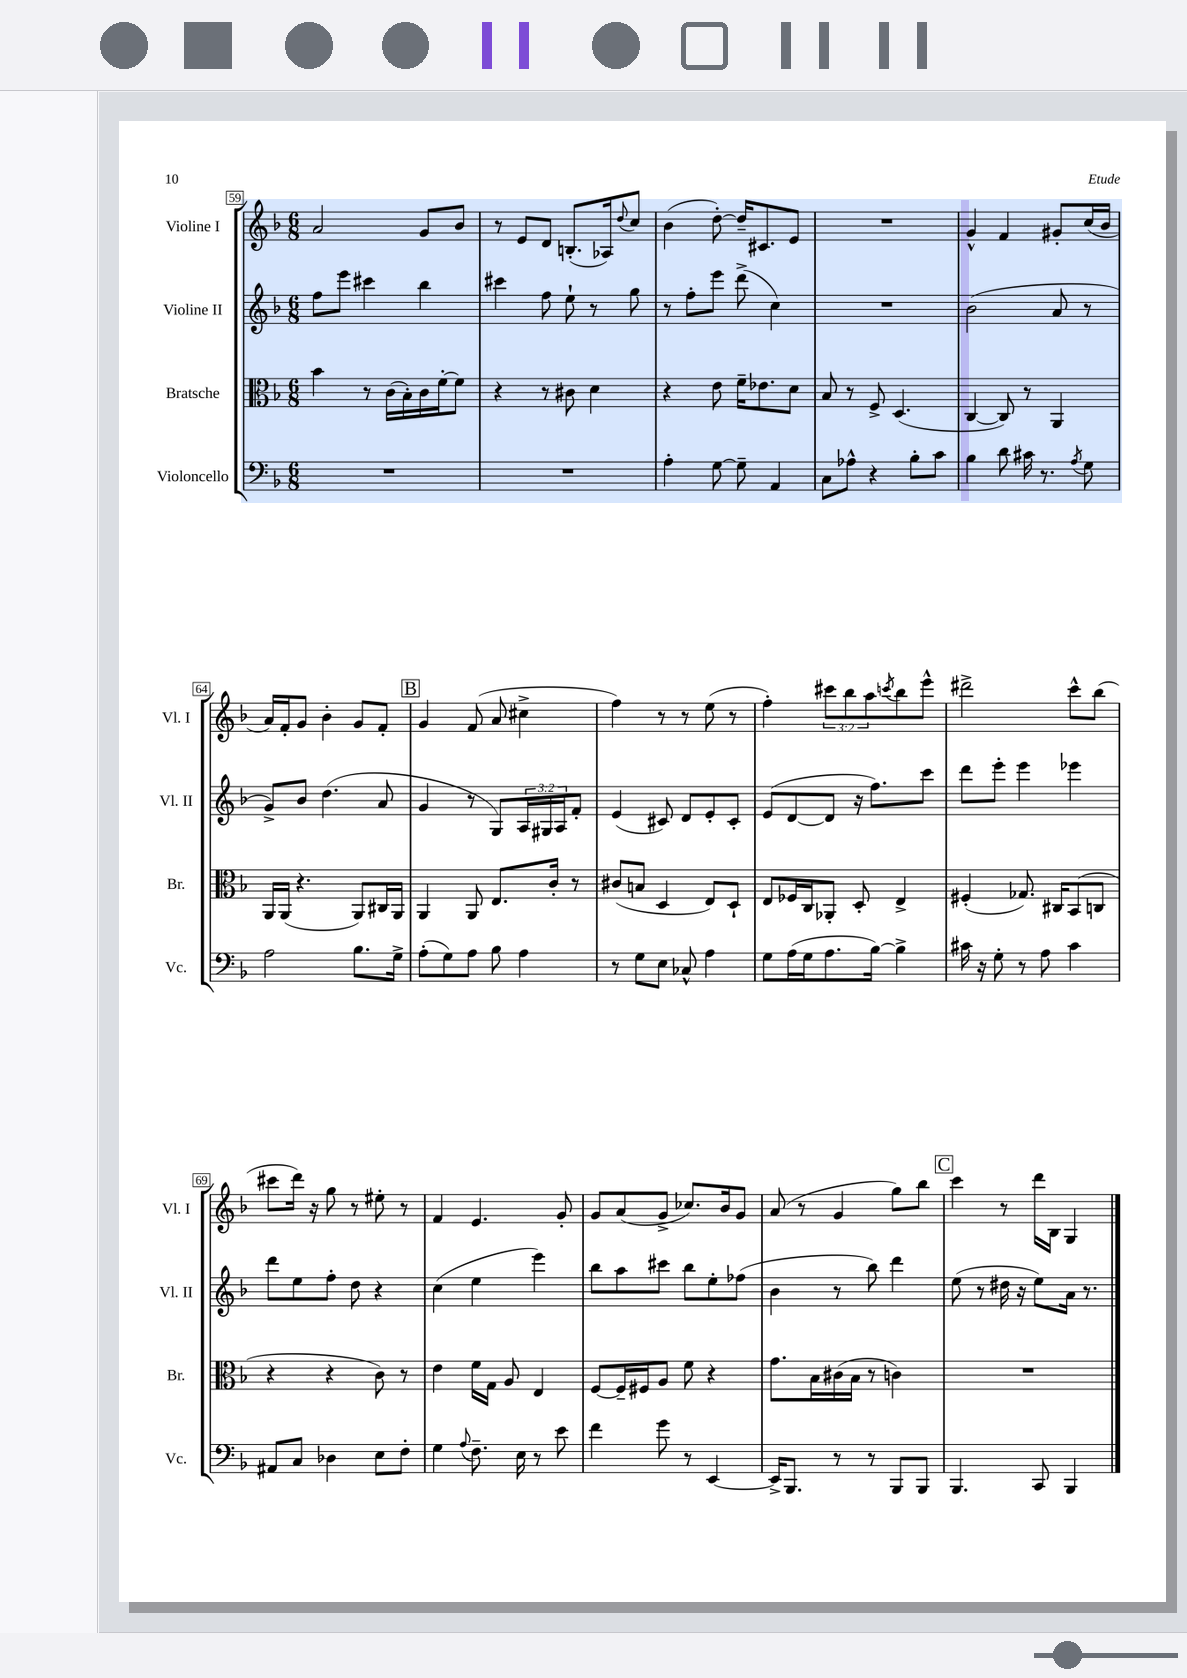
<<
\new StaffGroup <<
\new Staff = "s0" \with { instrumentName = "Violine I" shortInstrumentName = "Vl. I" } {
    \clef treble \key f \major \numericTimeSignature \time 6/8 \override Staff.TupletNumber.text = #tuplet-number::calc-fraction-text
    a'2 g'8 bes'8 |
    r8 e'8 d'8 b8.-.( aes16) \appoggiatura { d''8 } c''8 |
    bes'4( d''8~-.) d''16-- cis'8. e'8 |
    R2. |
    g'4-^ f'4 gis'8-. c''16( bes'16 |
    a'16) f'16-. g'8 bes'4-. g'8 f'8-. |
    \mark \markup { \box "B" } g'4 f'8( a'8 cis''4-> |
    f''4) r8 r8 e''8( r8 |
    f''4-.) \tuplet 3/2 { cis'''8 bes''8 a''8 } \acciaccatura { c'''8 } bes''8 e'''8-^ |
    dis'''2-> c'''8-^ bes''8( |
    cis'''8 d'''16) r16 g''8 r8 eis''8-. r8 |
    f'4 e'4. g'8-. |
    g'8 a'8( g'8-> ces''8.) bes'16 g'8 |
    a'8( r8 g'4 g''8) bes''8 |
    \mark \markup { \box "C" } c'''4 r8 d'''16 bes16 g4 \bar "|." |
}
\new Staff = "s1" \with { instrumentName = "Violine II" shortInstrumentName = "Vl. II" } {
    \clef treble \key f \major \numericTimeSignature \time 6/8 \override Staff.TupletNumber.text = #tuplet-number::calc-fraction-text
    f''8 e'''8 cis'''4 bes''4 |
    cis'''4 f''8 e''8-! r8 g''8 |
    r8 f''8-. e'''8 d'''8->( c''4) |
    R2. |
    bes'2( a'8 r8 |
    g'8->) bes'8 d''4.( a'8 |
    \mark \markup { \box "B" } g'4 r8 g8) \tuplet 3/2 { a16 gis16 a16 } f'8-. |
    e'4( cis'8) d'8 e'8-. cis'8-. |
    e'8( d'8~ d'8 r16 f''8.) c'''8 |
    d'''8 e'''8-. e'''4 ees'''4 |
    d'''8 e''8 f''8-. d''8 r4 |
    c''4( e''4 e'''4) |
    bes''8 a''8 cis'''8 bes''8 e''8-. fes''8( |
    bes'4 r8 bes''8) d'''4 |
    \mark \markup { \box "C" } e''8( r8 dis''16 r16 e''8) a'16 r8. \bar "|." |
}
\new Staff = "s2" \with { instrumentName = "Bratsche" shortInstrumentName = "Br." } {
    \clef alto \key f \major \numericTimeSignature \time 6/8
    bes'4 r8 c'16( bes16-.) c'16 f'16~-. f'8 |
    r4 r8 cis'8 d'4 |
    r4 e'8 f'16-- ees'8. d'8 |
    bes8 r8 f8-> d4.( |
    c4~ c8) r8 a,4 |
    a,16 a,16( r4. a,8) cis16 a,16 |
    \mark \markup { \box "B" } a,4 a,8 e8. c'16-. r8 |
    cis'8( b8 d4 e8) d8-! |
    e8 fes16 c16 aes,8-. d8-. e4-> |
    fis4-.( ges8.) cis16 bes,8( c8 |
    r4 r4 c'8) r8 |
    e'4 f'16 g16 a8 e4 |
    f8~ f16-- fis16 a8 f'8 r4 |
    g'8. bes16 cis'16( bes16 r8 c'4) |
    \mark \markup { \box "C" } R2. \bar "|." |
}
\new Staff = "s3" \with { instrumentName = "Violoncello" shortInstrumentName = "Vc." } {
    \clef bass \key f \major \numericTimeSignature \time 6/8
    R2. |
    R2. |
    a4-. g8~ g8-- a,4 |
    c8 aes8-^ r4 bes8-. c'8 |
    bes4 d'8 cis'16 r8. \acciaccatura { a8 } g8 |
    a2 bes8. g16-> |
    \mark \markup { \box "B" } a8-.( g8) a8 bes8 a4 |
    r8 g8 e8 ces8-^ a4 |
    g8 a16( g16 a8. bes16~) bes4-> |
    cis'16 r16 g8-. r8 a8 cis'4 |
    ais,8 c8 des4 e8 f8-. |
    g4 \appoggiatura { a8 } f8.-- e16 r8 e'8 |
    f'4 g'8 r8 e,4~ |
    e,16-> bes,,8. r8 r8 bes,,8 bes,,8 |
    \mark \markup { \box "C" } bes,,4. c,8 bes,,4 \bar "|." |
}
>>
>>
\layout { \context { \Score currentBarNumber = #59 \override BarNumber.stencil = #(make-stencil-boxer 0.1 0.3 ly:text-interface::print) } }
